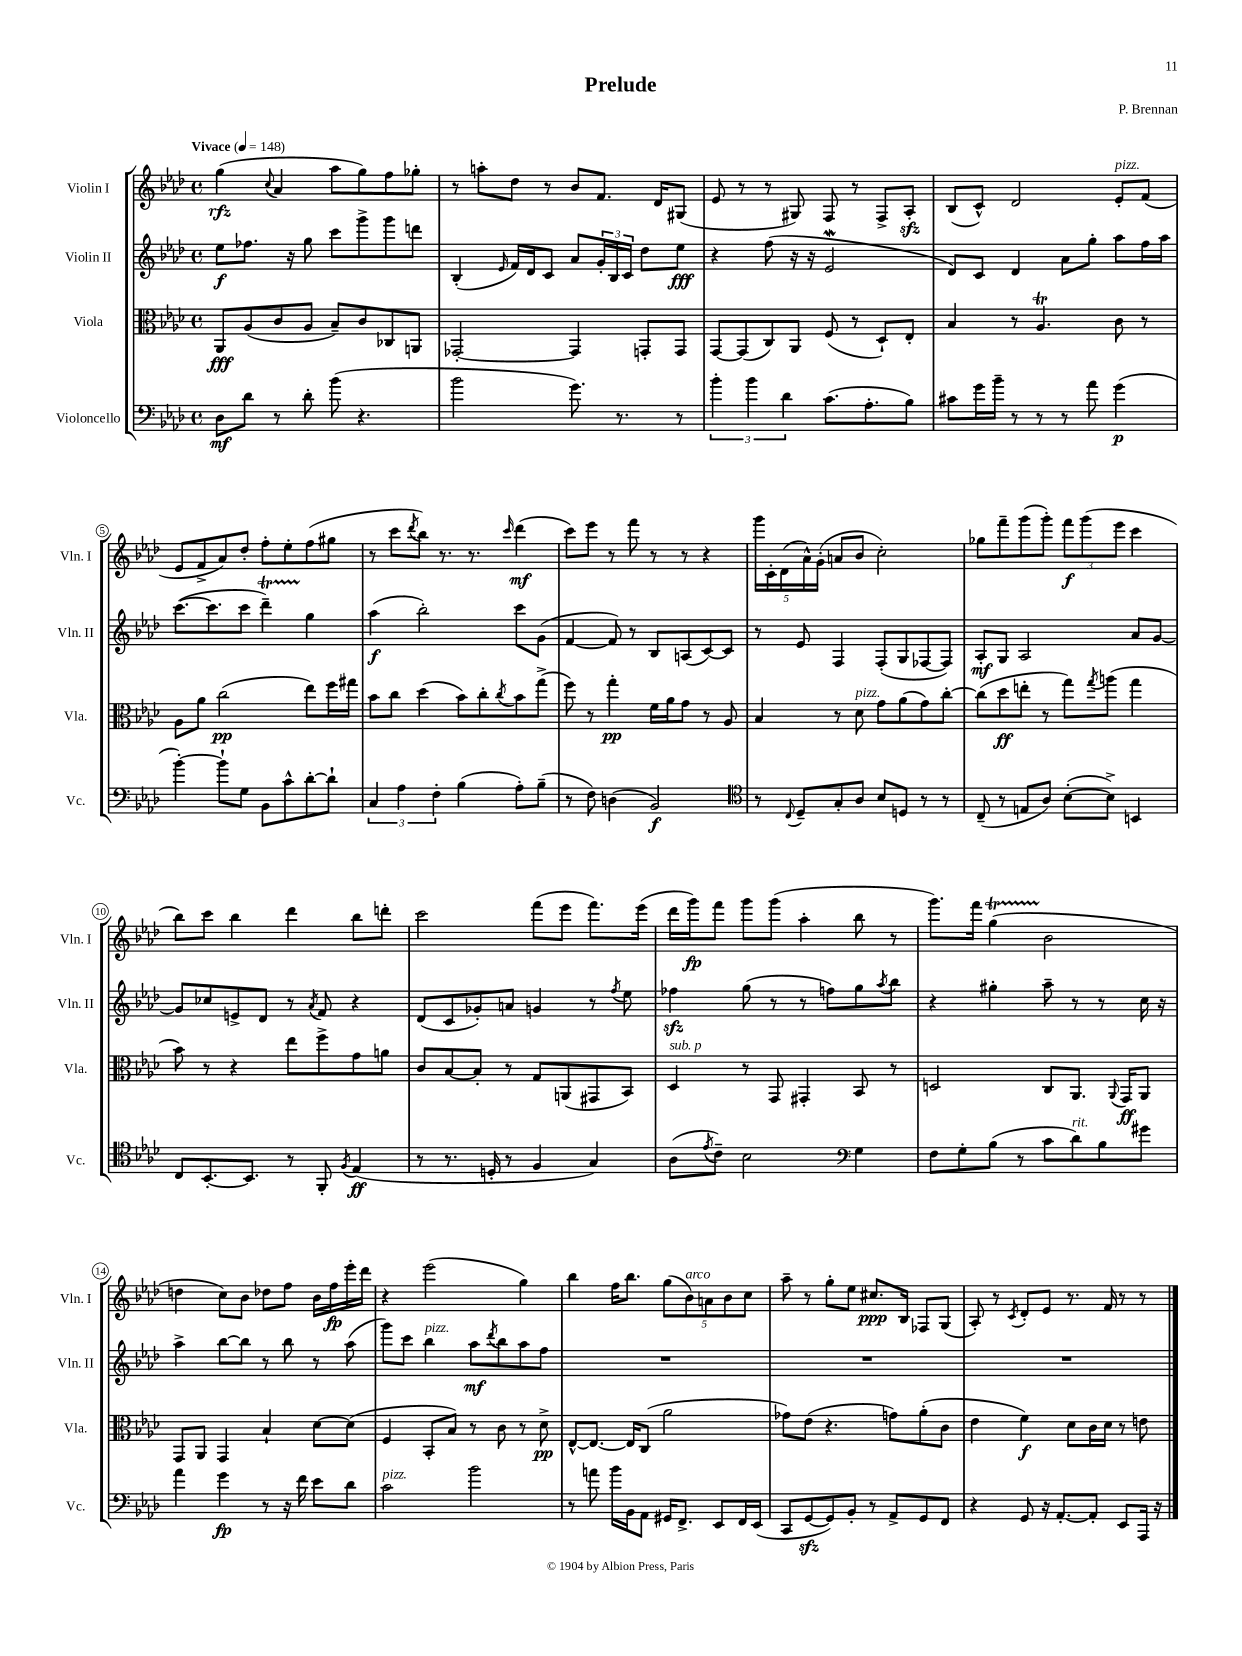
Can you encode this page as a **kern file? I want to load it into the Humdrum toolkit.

**kern	**kern	**kern	**kern
*staff4	*staff3	*staff2	*staff1
*clefF4	*clefC3	*clefG2	*clefG2
*k[b-e-a-d-]	*k[b-e-a-d-]	*k[b-e-a-d-]	*k[b-e-a-d-]
*M4/4	*M4/4	*M4/4	*M4/4
*met(c)	*met(c)	*met(c)	*met(c)
*MM148	*MM148	*MM148	*MM148
8D-	8AA-	8ee-	(4gg
8d-	(8A-	8.ff-	.
.	.	.	8qqcc
8r	8c	.	4a-
.	.	16r	.
8d-'	8A-	8gg	.
(8b-	8B-~)	8ccc	8aa-
4.r	8c	8ggg^	8gg)
.	8C-	8ggg	8ff
.	8AA	8ddd	8gg-'
=	=	=	=
2b-	[2GG-'	(4B-'	8r
.	.	.	8aa'
.	.	16qqe-	.
.	.	16f)	8dd-
.	.	16d-	.
.	.	8c	8r
8.g)	4GG-]	8a-	8b-
.	.	24g'	8.f
.	.	24B-	.
8.r	.	.	.
.	.	24c	.
.	8GG'	8dd-	.
.	.	.	16d-
8r	8GG	8ee-	(8G#
=	=	=	=
6b-'	[8GG	4r	8e-
.	(8GG]	.	8r
6b-	.	.	.
.	8C)	(8ff	8r
6d-	.	.	.
.	8AA-	16r	8G#)
.	.	16r	.
(8.c	(8F	2e-	8F
.	8r	.	8r
8.A-'	.	.	.
.	8D-`)	.	8F^
8B-)	8E-'	.	8A-'
=	=	=	=
8c#	4B-	8d-)	(8B-
16g	.	8c	8c^^)
16b-~	.	.	.
8r	8r	4d-	2d-
8r	4.A-	.	.
8r	.	8a-	.
8a-	.	8gg'	.
(4g	8c	8aa-	8e-'
.	8r	16ff	(8f
.	.	16aa-	.
=	=	=	=
[4b-')	8A-	([8.ccc	8e-
.	8a-	.	8f^
.	.	8.ccc]	.
8b-`]	(2cc	.	8a-)
8G	.	8ccc	8dd-'
8BB-	.	4ddd-~)	8ff'
8c^^	.	.	8ee-'
[8d-'	8ee-)	4gg	(8ff
8d-`]	16ff	.	8gg#
.	16gg#	.	.
=	=	=	=
6C	8b-	(4aa-	8r
.	8cc	.	8ccc
6A-	.	.	.
.	.	.	8qddd-
.	(4dd-	2bb-')	8bb-)
6F'	.	.	.
.	.	.	8.r
(4B-	8b-)	.	.
.	.	.	8.r
.	8cc'	.	.
.	8qcc	.	16qqccc
8A-')	8b-	8ccc	(4ddd-
(8B-~	(8gg^	(8g	.
=	=	=	=
8r	8ff)	[4f	8ccc)
8F)	8r	.	8eee-
(4D	4gg'	8f])	8r
.	.	8r	8fff
2BB-)	16f	8B-	8r
.	16a-	.	.
.	8g	(8A	8r
.	8r	[8c)	4r
.	8A-	8c]	.
=	=	=	=
*clefC4	*	*	*
8r	4B-	8r	20ggg
.	.	.	20c'
.	.	.	(20d-
8qqC	.	.	.
8D-~	.	8e-	.
.	.	.	20a-^^)
.	.	.	(20g'
8G'	8r	4F	8a
8A-	8d-	.	8b-
8B-	8g	(8F'	2cc')
8D	(8a-	8G	.
8r	8g)	[8F-	.
8r	[8cc'	8F-])	.
=	=	=	=
(8C~	(8cc]	8A-'	8gg-
8r	8dd-	8G	8fff~
8E	8ee'	2A-	(8ggg
8A-)	8r	.	8ggg')
([8B-'	8gg)	.	12fff
.	.	.	(12ggg
.	8qgg	.	.
8B-^])	(8aa	.	.
.	.	.	12eee-
4BB	4gg	8a-	4ccc
.	.	[8g	.
=	=	=	=
8C	8b-)	8g]	8bb-)
[8.BB-'	8r	8cc-	8ccc
.	4r	8e^	4bb-
8.BB-]	.	.	.
.	.	8d-	.
8r	8ee-	8r	4ddd-
.	.	8qa-	.
8FF'	8ff^	8f	.
8qF	.	.	.
(4E-	8g	4r	8bb-
.	8a	.	8ddd'
=	=	=	=
8r	8c	(8d-	2ccc
8.r	[8B-	8c	.
.	8B-']	8g-')	.
16D'	.	.	.
8r	8r	8a	.
4F	8G	4g	(8fff
.	(8AA	.	8eee-
4G)	8GG#	8r	8.fff)
.	.	8qff	.
.	8BB-)	8ee-	.
.	.	.	(16eee-
=	=	=	=
(8A-	4D-	4ff-	16ddd-
.	.	.	16ggg)
8qe-	.	.	.
8c~)	.	.	8fff
2B-	8r	(8gg	8ggg
.	8GG	8r	(8ggg
.	4GG#'	8r	4aa-'
.	.	8ff)	.
*clefF4	*	*	*
4G	8BB-	8gg	8bb-
.	.	8qaa-	.
.	8r	8bb-	8r
=	=	=	=
8F	2D	4r	8.ggg)
8G'	.	.	.
.	.	.	16fff
(8B-	.	4gg#'	(4gg
8r	.	.	.
8c	8C	8aa-~	2b-
8d-)	8.AA-	8r	.
8B-	.	8r	.
.	8qqAA-	.	.
.	16GG	.	.
8g#	8AA-	16cc	.
.	.	16r	.
=	=	=	=
4a-	8GG	4aa-^	4dd
.	8AA-	.	.
4g	4GG	[8bb-	8cc)
.	.	8bb-]	8b-
8r	4B-`	8r	8dd-
16r	.	8bb-	8ff
16f	.	.	.
8e-	[8d-	8r	16b-
.	.	.	16ff
8d-	(8d-]	(8aa-	16eee-'
.	.	.	16ddd-
=	=	=	=
2c	4F	8ggg)	4r
.	.	8ccc	.
.	8BB-'	4bb-	(2eee-
.	8B-)	.	.
2b-	8r	8aa-	.
.	.	8qddd-	.
.	8c	8bb-	.
.	8r	8aa-	4gg)
.	8d-^	8ff	.
=	=	=	=
8r	[8E-^^	1r	4bb-
8a	8.E-_	.	.
16b-	.	.	16ff
16BB-	16E-]	.	8.bb-
8AA-	(8C	.	.
16GG#	2a-	.	(10gg
8.FF^	.	.	.
.	.	.	10b-)
.	.	.	10a
8EE-	.	.	.
.	.	.	10b-
16FF	.	.	.
.	.	.	10cc
(16EE-	.	.	.
=	=	=	=
8CC	8g-)	1r	8aa-~
[8GG	(8e-	.	8r
8GG])	4.r	.	8gg'
8BB-'	.	.	8ee-
8r	.	.	8.cc#
8AA-^	8g)	.	.
.	.	.	16B-
8GG	(8a-'	.	8F-
8FF	8c	.	(8G
=	=	=	=
4r	4e-	1r	8A-')
.	.	.	8r
.	.	.	8qc
8GG	4f)	.	8d-'
16r	.	.	8e-
[8.AA-'	.	.	.
.	8d-	.	8.r
8AA-']	16c	.	.
.	16d-	.	16f
8EE-	8r	.	8r
16AAA-	8e	.	8r
16r	.	.	.
==	==	==	==
*-	*-	*-	*-
